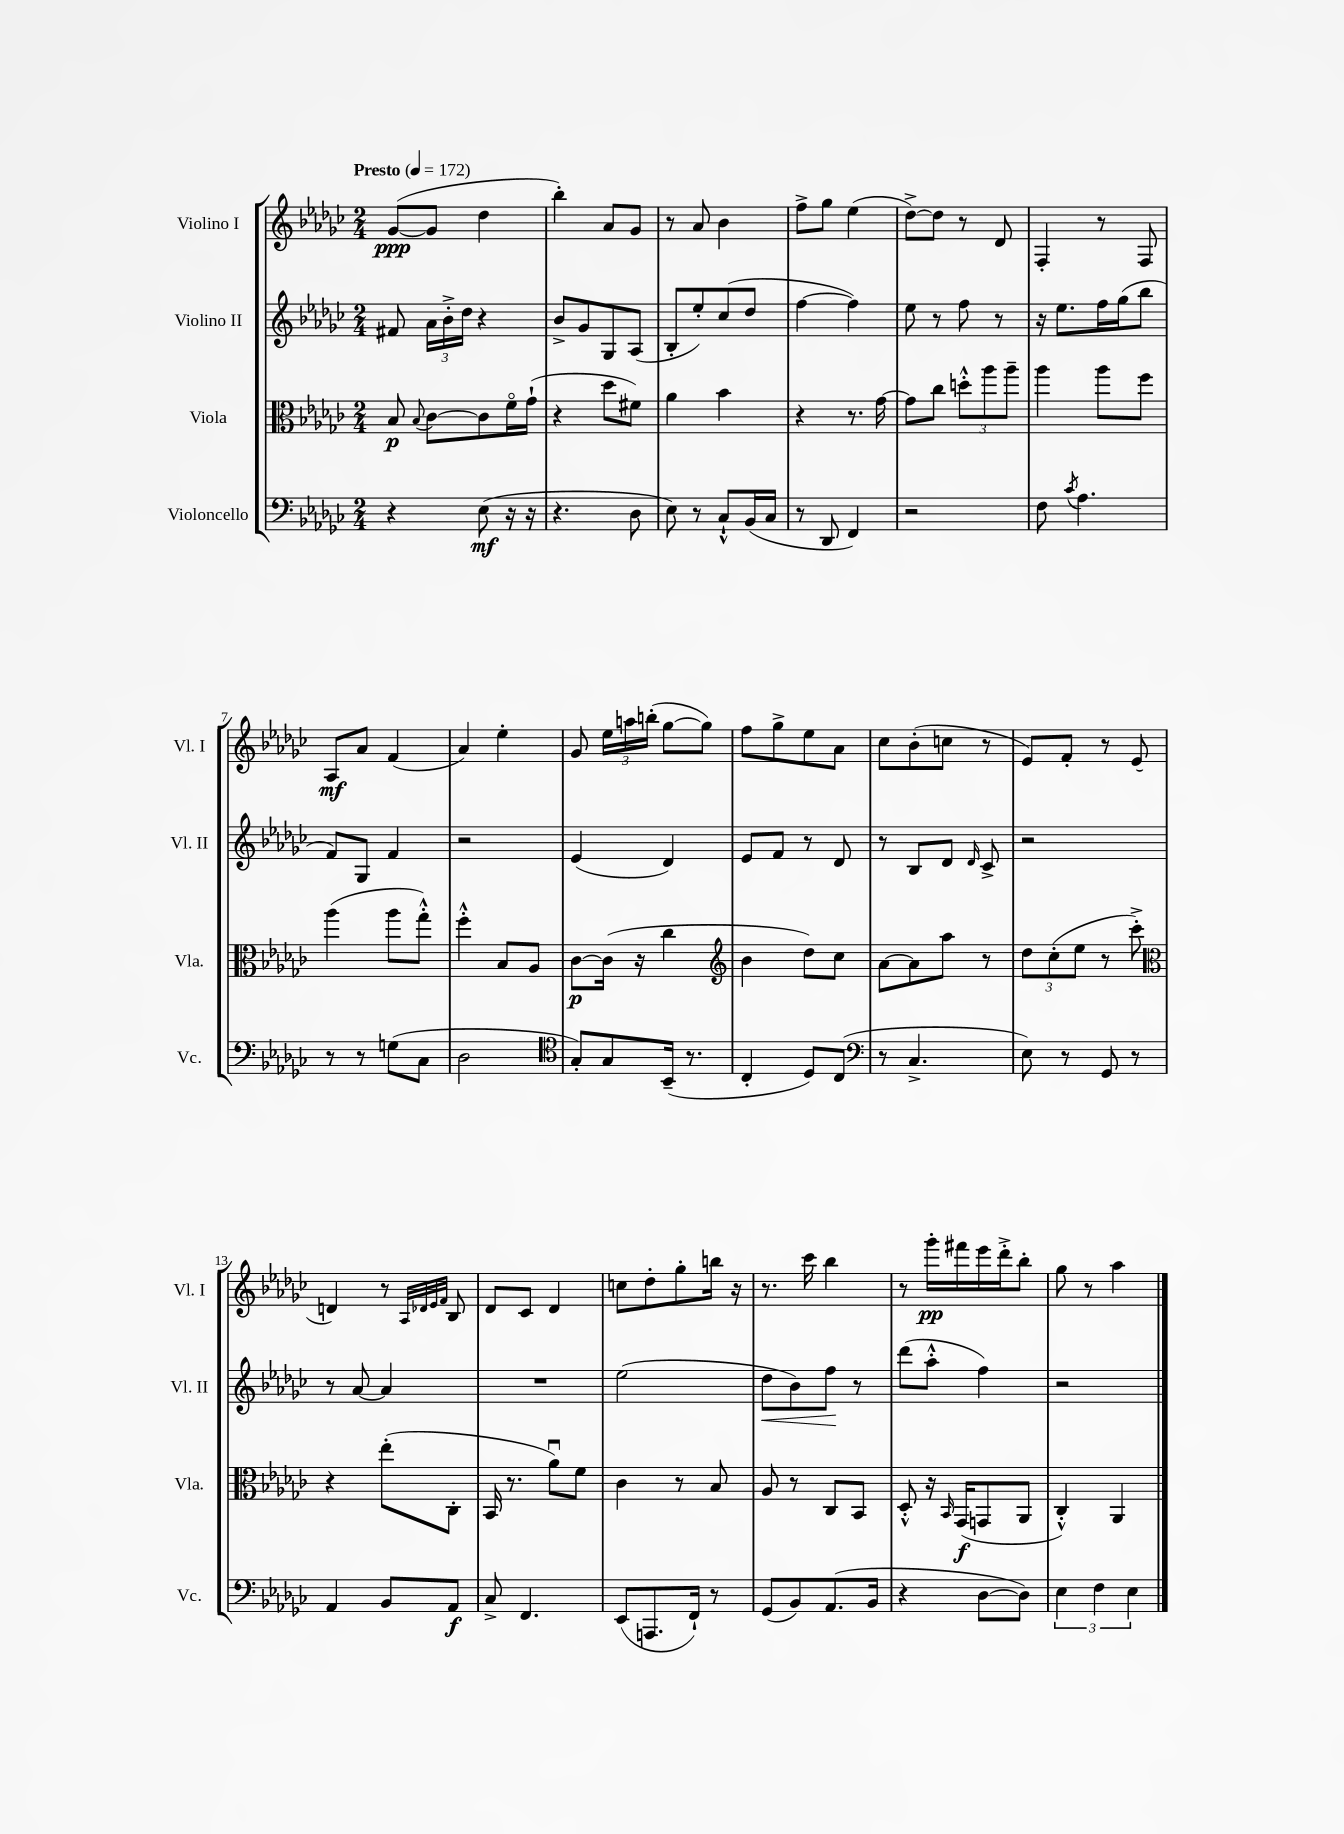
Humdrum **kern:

**kern	**dynam	**kern	**dynam	**kern	**dynam	**kern	**dynam
*part4	*part4	*part3	*part3	*part2	*part2	*part1	*part1
*staff4	*staff4	*staff3	*staff3	*staff2	*staff2	*staff1	*staff1
*I"Violoncello	*	*I"Viola	*	*I"Violino II	*	*I"Violino I	*
*I'Vc.	*	*I'Vla.	*	*I'Vl. II	*	*I'Vl. I	*
*clefF4	*	*clefC3	*	*clefG2	*	*clefG2	*
*k[b-e-a-d-g-c-]	*	*k[b-e-a-d-g-c-]	*	*k[b-e-a-d-g-c-]	*	*k[b-e-a-d-g-c-]	*
*M2/4	*	*M2/4	*	*M2/4	*	*M2/4	*
*MM172	*	*MM172	*	*MM172	*	*MM172	*
=1	=1	=1	=1	=1	=1	=1	=1
!	!	!	!	!	!	!LO:TX:a:B:t=Presto	!
4r	.	8B-/	p	8f#X/	.	([8g-/L	ppp
.	.	8qqB-/	.	.	.	.	.
.	.	[8c-\L	.	24a-\LL	.	8g-/J]	.
.	.	.	.	24b-'^\	.	.	.
.	.	.	.	24dd-\JJ	.	.	.
(8E-\	mf	8c-\]	.	4r	.	4dd-\	.
16r	.	16f\L	.	.	.	.	.
16r	.	(16g-`\JJ	.	.	.	.	.
=2	=2	=2	=2	=2	=2	=2	=2
4.r	.	4r	.	8b-^/L	.	4bb-'\)	.
.	.	.	.	8g-/	.	.	.
.	.	8dd-\L	.	8G-/	.	8a-/L	.
8D-\	.	8f#X\J)	.	(8A-/J	.	8g-/J	.
=3	=3	=3	=3	=3	=3	=3	=3
8E-\)	.	4a-\	.	8B-'/L	.	8r	.
8r	.	.	.	8ee-'/)	.	8a-/	.
8C-`^^/L	.	4b-\	.	(8cc-/	.	4b-\	.
(16BB-/L	.	.	.	8dd-/J	.	.	.
16C-/JJ	.	.	.	.	.	.	.
=4	=4	=4	=4	=4	=4	=4	=4
8r	.	4r	.	[4ff\	.	8ff^\L	.
8DD-/	.	.	.	.	.	8gg-\J	.
4FF/)	.	8.r	.	4ff\])	.	(4ee-\	.
.	.	[16g-\	.	.	.	.	.
=5	=5	=5	=5	=5	=5	=5	=5
2r	.	8g-\L]	.	8ee-\	.	[8dd-^\L)	.
.	.	8cc-\J	.	8r	.	8dd-\J]	.
.	.	12ddn'^^\L	.	8ff\	.	8r	.
.	.	12aa-\	.	.	.	.	.
.	.	.	.	8r	.	8d-/	.
.	.	12aa-~\J	.	.	.	.	.
=6	=6	=6	=6	=6	=6	=6	=6
8F\	.	4aa-\	.	16r	.	4F'/	.
.	.	.	.	8.ee-\L	.	.	.
8qc-/	.	.	.	.	.	.	.
4.A-\	.	.	.	.	.	.	.
.	.	8aa-\L	.	16ff\L	.	8r	.
.	.	.	.	(16gg-\J	.	.	.
.	.	8ff\J	.	8bb-\J	.	8F/	.
!!LO:LB:g=z
=7	=7	=7	=7	=7	=7	=7	=7
8r	.	(4aa-\	.	8f/L)	.	8A-/L	mf
8r	.	.	.	8G-/J	.	8a-/J	.
(8Gn\L	.	8aa-\L	.	4f/	.	(4f/	.
8C-\J	.	8gg-'^^\J)	.	.	.	.	.
=8	=8	=8	=8	=8	=8	=8	=8
2D-\	.	4ff'^^\	.	2r	.	4a-/)	.
.	.	8B-/L	.	.	.	4ee-'\	.
.	.	8A-/J	.	.	.	.	.
=9	=9	=9	=9	=9	=9	=9	=9
*clefC4	*	*	*	*	*	*	*
8G-'/L)	.	[8c-\L	p	(4e-/	.	8g-/	.
8G-/	.	(16c-\Jk]	.	.	.	24ee-\LL	.
.	.	.	.	.	.	24aan\	.
.	.	16r	.	.	.	.	.
.	.	.	.	.	.	(24bbn'\JJ	.
(16BB-~/Jk	.	4cc-\	.	4d-/)	.	[8gg-\L	.
8.r	.	.	.	.	.	.	.
.	.	.	.	.	.	8gg-\J])	.
=10	=10	=10	=10	=10	=10	=10	=10
*	*	*clefG2	*	*	*	*	*
4C-'/	.	4b-\	.	8e-/L	.	8ff\L	.
.	.	.	.	8f/J	.	8gg-^\	.
8D-/L)	.	8dd-\L)	.	8r	.	8ee-\	.
(8C-/J	.	8cc-\J	.	8d-/	.	8a-\J	.
=11	=11	=11	=11	=11	=11	=11	=11
*clefF4	*	*	*	*	*	*	*
8r	.	[8a-\L	.	8r	.	8cc-\L	.
4.C-^/	.	8a-\]	.	8B-/L	.	(8b-'\	.
.	.	8aa-\J	.	8d-/J	.	8ccn\J	.
.	.	.	.	16qqd-/	.	.	.
.	.	8r	.	8c-^/	.	8r	.
=12	=12	=12	=12	=12	=12	=12	=12
8E-\)	.	12dd-\L	.	2r	.	8e-/L)	.
.	.	(12cc-'\	.	.	.	.	.
8r	.	.	.	.	.	8f'/J	.
.	.	12ee-\J	.	.	.	.	.
8GG-/	.	8r	.	.	.	8r	.
8r	.	8ccc-'^\)	.	.	.	(8e-/	.
!!LO:LB:g=z
=13	=13	=13	=13	=13	=13	=13	=13
*	*	*clefC3	*	*	*	*	*
4AA-/	.	4r	.	8r	.	4dn/)	.
.	.	.	.	[8a-/	.	.	.
8BB-/L	.	(8ee-'\L	.	4a-/]	.	8r	.
.	.	.	.	.	.	32qqA-/LLL	.
.	.	.	.	.	.	32qqd-X/	.
.	.	.	.	.	.	32qqe-/	.
.	.	.	.	.	.	32qqf/JJJ	.
8AA-/J	f	8C-'\J	.	.	.	8B-/	.
=14	=14	=14	=14	=14	=14	=14	=14
8C-^/	.	16BB-/	.	2r	.	8d-/L	.
.	.	8.r	.	.	.	.	.
4.FF/	.	.	.	.	.	8c-/J	.
.	.	8a-u\L)	.	.	.	4d-/	.
.	.	8f\J	.	.	.	.	.
=15	=15	=15	=15	=15	=15	=15	=15
(8EE-/L	.	4c-\	.	(2ee-\	.	8ccn\L	.
8.AAAn/	.	.	.	.	.	8dd-'\	.
.	.	8r	.	.	.	8gg-'\	.
16FF`/Jk)	.	.	.	.	.	.	.
8r	.	8B-/	.	.	.	16bbn\Jk	.
.	.	.	.	.	.	16r	.
=16	=16	=16	=16	=16	=16	=16	=16
!	!	!	!	!	!LO:HP:b	!	!
(8GG-/L	.	8A-/	.	8dd-\L	<	8.r	.
8BB-/)	.	8r	.	8b-\)	.	.	.
.	.	.	.	.	.	16ccc-\	.
(8.AA-/	.	8C-/L	.	8ff\J	.	4bb-\	.
.	.	8BB-/J	.	8r	[	.	.
16BB-/Jk	.	.	.	.	.	.	.
=17	=17	=17	=17	=17	=17	=17	=17
4r	.	8D-'^^/	.	(8ddd-\L	.	8r	.
.	.	16r	.	8aa-'^^\J	.	16ggg-'\LL	pp
.	.	16qqBB-/	.	.	.	.	.
.	.	(16GG-/KL	f	.	.	16fff#X\	.
[8D-\L	.	8GGn/	.	4ff\)	.	16eee-\	.
.	.	.	.	.	.	16ddd-'^\J	.
8D-\J])	.	8AA-/J	.	.	.	8bb-'\J	.
=18	=18	=18	=18	=18	=18	=18	=18
6E-\	.	4C-'^^/)	.	2r	.	8gg-\	.
.	.	.	.	.	.	8r	.
6F\	.	.	.	.	.	.	.
.	.	4AA-/	.	.	.	4aa-\	.
6E-\	.	.	.	.	.	.	.
==	==	==	==	==	==	==	==
*-	*-	*-	*-	*-	*-	*-	*-
